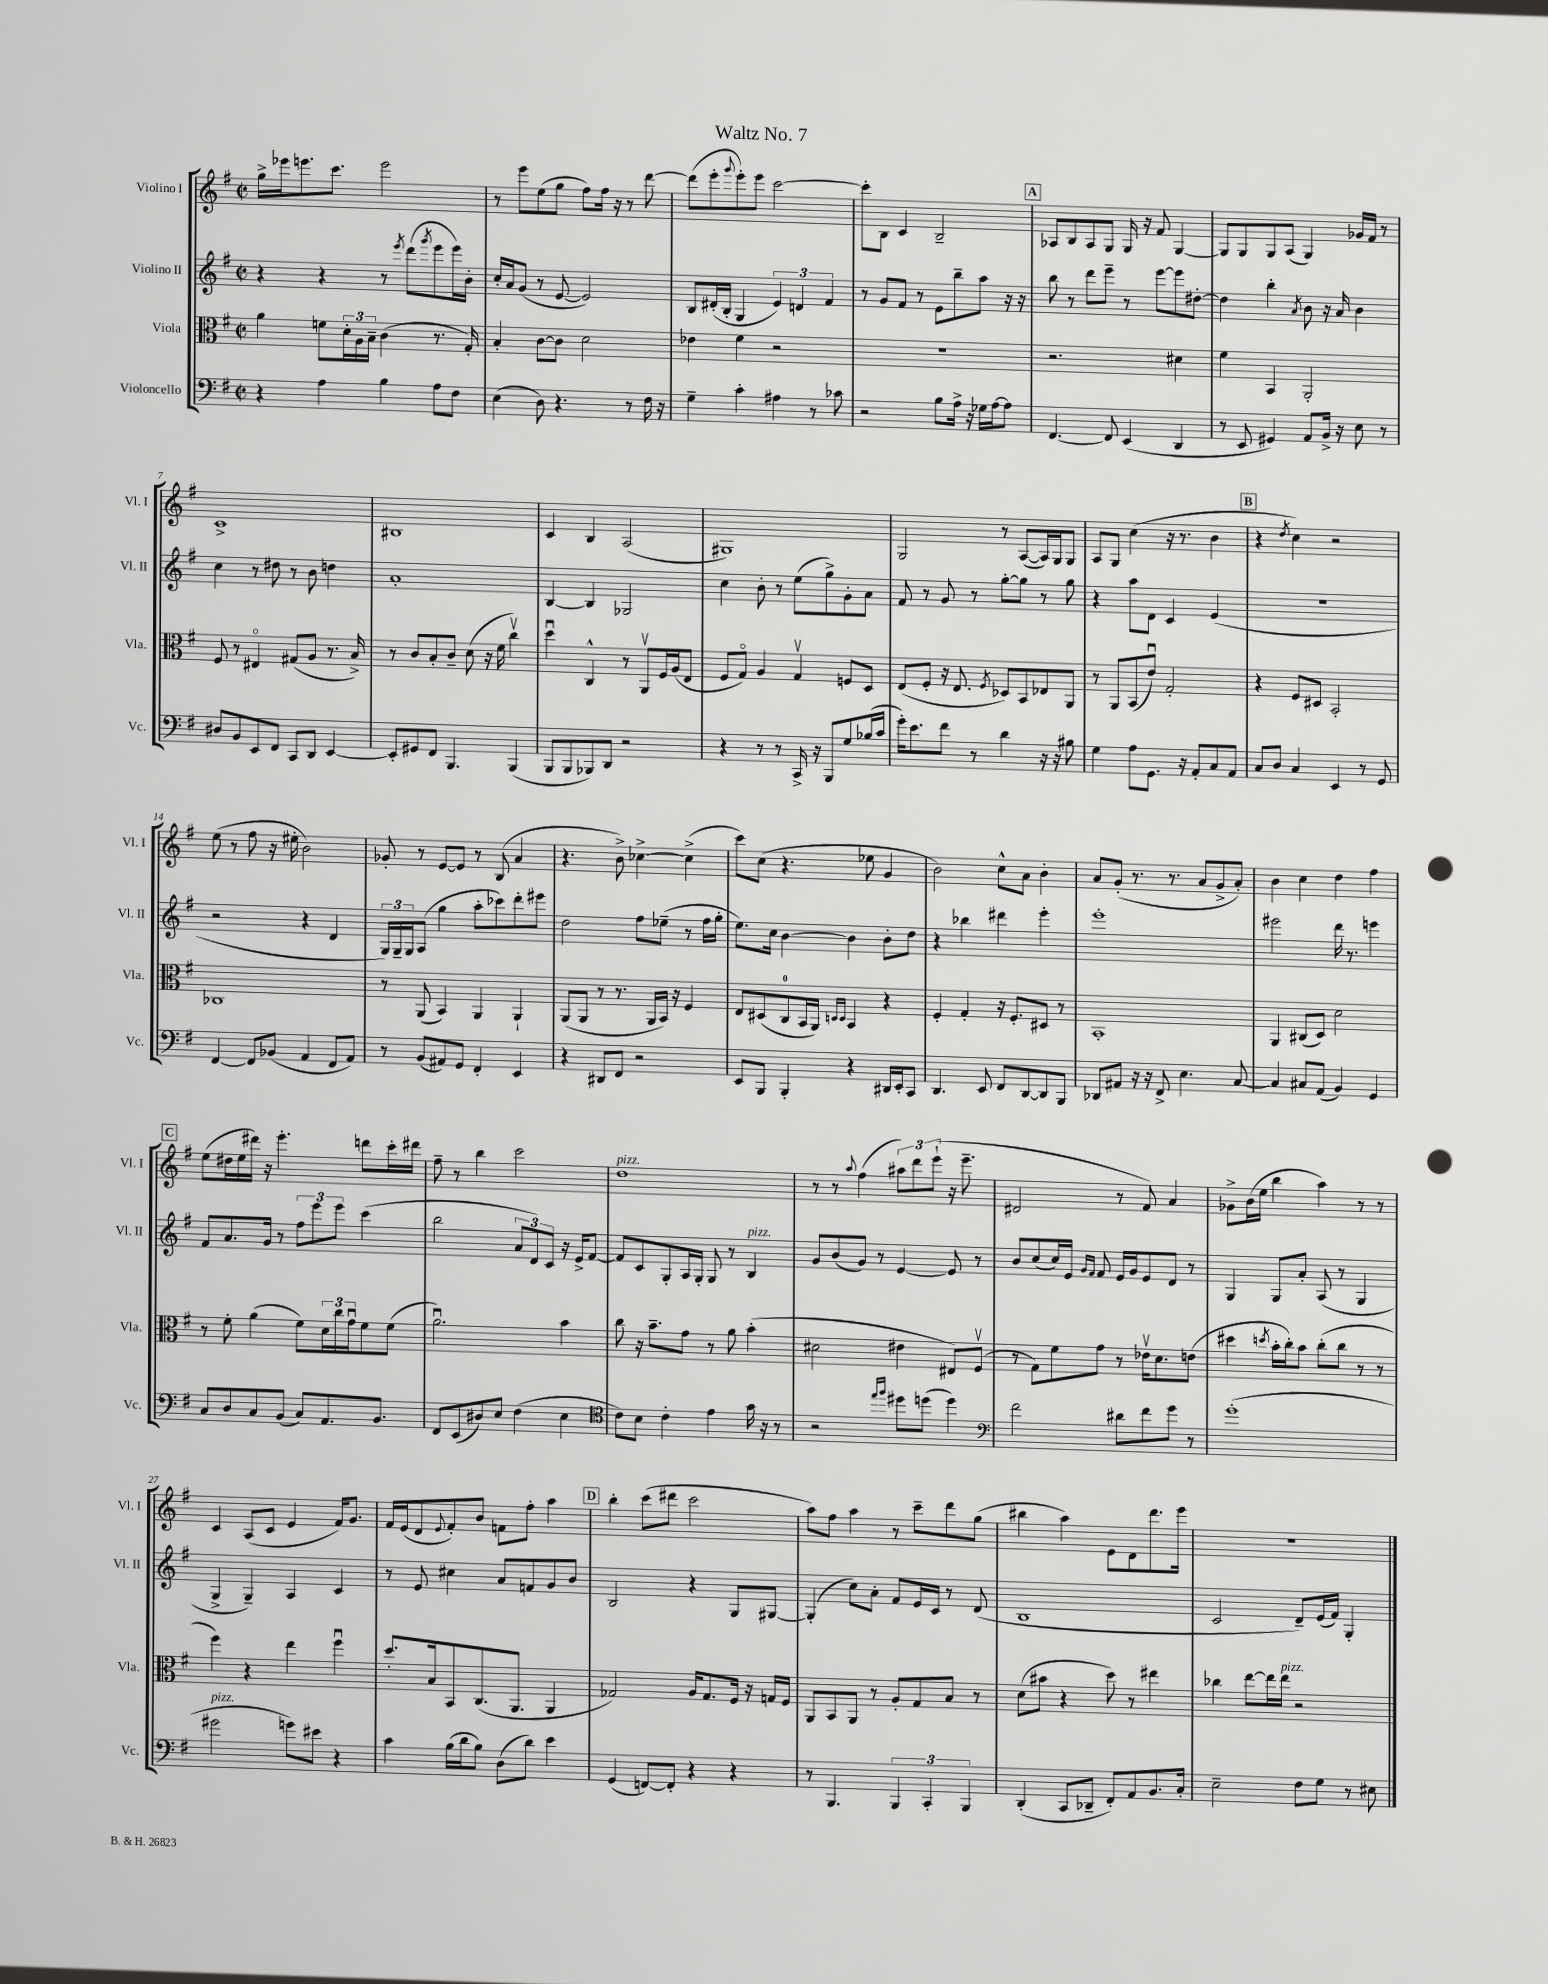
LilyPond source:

\header { title = "Waltz No. 7" }
<<
\new StaffGroup <<
\new Staff = "s0" \with { instrumentName = "Violino I" shortInstrumentName = "Vl. I" } {
    \clef treble \key g \major \defaultTimeSignature \time 2/2
    g''16-> ees'''16 e'''8. c'''8. e'''2 |
    r8 e'''8 e''8( g''8 fis''8) fis''16 r16 r8 d'''8~ |
    d'''8( e'''8-. \appoggiatura { g'''8 } e'''8-.) e'''8 c'''2~ |
    c'''8-. b8 c'4 b2-- |
    \mark \markup { \box "A" } aes8 b8 aes8 g8 g16 r16 fis'8 g4~ |
    g8 g8 g8 a8( g4) ges'16 fis'16 r8 |
    c'1-> |
    bis1 |
    c'4 b4 a2( |
    gis1) |
    g2 r8 a8~( a16) g16 g8 |
    a8 g8 c''4( r16 r8. b'4 |
    \mark \markup { \box "B" } r4 \acciaccatura { d''8 } c''4) r2 |
    e''8( r8 fis''8 r16 eis''16-. b'2) |
    ges'8-. r8 e'8~ e'8 r8 b8( a'4 |
    r4. b'8->) ces''4~-> ces''4->( |
    c'''8) c''8( r4. ees''8 g'4 |
    b'2) c''8-^ a'8 b'4-. |
    a'8 g'8-.( r8. r8. a'8 g'8-> a'8-.) |
    b'4 c''4 d''4 fis''4 |
    \mark \markup { \box "C" } e''8( dis''16 e''16 dis'''16) r16 e'''4.-. d'''8 c'''16-. dis'''16 |
    fis''8-- r8 b''4 c'''2 |
    d''1^\markup { \italic "pizz." } |
    r8 r8 \appoggiatura { a''8 } fis''4( \tuplet 3/2 { ais''8) d'''8 e'''8-!( } r16 e'''8.-- |
    dis'2 r8 fis'8) a'4 |
    ges'8-> b'16( e''16 b''4 a''4) r8 r8 |
    c'4 a8( c'8 e'4 fis'16) g'8. |
    fis'16 e'16( d'8 \appoggiatura { e'8 } fis'8-.) b'8 f'8 fis''8-. a''4 |
    \mark \markup { \box "D" } b''4-. c'''8( dis'''8 c'''2 |
    a''8) fis''8 a''4 r8 c'''8-- d'''8 g''8( |
    bis''4 a''4) e'8 d'8 d'''8. e'''16 |
    r1 \bar "|." |
}
\new Staff = "s1" \with { instrumentName = "Violino II" shortInstrumentName = "Vl. II" } {
    \clef treble \key g \major \defaultTimeSignature \time 2/2
    r4 r4 r8 \acciaccatura { e'''8 } d'''8( \acciaccatura { g'''8 } e'''8 e'''16) b'16-. |
    c''16-. a'16 g'8( r8 e'8~ e'2) |
    b8 dis'16-.( b16-. g4 \tuplet 3/2 { e'4) d'4 fis'4 } |
    r8 g'8 fis'8 r8 e'8 b''8-- a''8 r16 r16 |
    \mark \markup { \box "A" } b''8 r8 d'''8 e'''8-- r8 e'''8~ e'''8 dis''8~-. |
    dis''4 b''4-. \acciaccatura { a'8 } b'8 r16 a'16 b'4 |
    c''4 r8 dis''8 r8 b'8 d''4 |
    a'1-. |
    b4~ b4 ges2 |
    c''4 b'8-. r8 e''8( g''8->) g'8-. a'8 |
    fis'8 r8 g'8 r8 g''8~-. g''8 r8 g''8 |
    r4 a''8 d'8 c'4 e'4( |
    \mark \markup { \box "B" } R1 |
    r2 r4 d'4 |
    \tuplet 3/2 { g16) g16-- g16 } a8( g''4 a''8-. ces'''8) d'''8-. eis'''8 |
    d''2 fis''8 ees''8--( r8 fis''16 g''16-. |
    e''8.) c''16 b'4~ b'4 b'8-. d''8 |
    r4 bes''4 dis'''4 e'''4-. |
    e'''1-. |
    eis'''2 d'''16 r8. e'''4 |
    \mark \markup { \box "C" } fis'8 a'8. g'16 r8 \tuplet 3/2 { fis''8 e'''8 e'''8 } c'''4( |
    b''2 \tuplet 3/2 { a'8 d'8) c'8 } r16 e'16-> fis'8~ |
    fis'8 c'8 g8-. a16 g16-. g8 r8 b4^\markup { \italic "pizz." } |
    g'8 b'8( g'8) r8 e'4~ e'8 r8 |
    b'8 c''8( c''16) e'16 \grace { g'16 fis'16 } fis'8 e'16 g'16 e'8 d'8 r8 |
    g4 g8 a'8-. a8( r8 g4 |
    g4-> g4--) a4 c'4 |
    r8 e'8 cis''4 a'8 f'8 g'8 b'8 |
    \mark \markup { \box "D" } b2 r4 g8 gis8~ |
    gis4-.( c''8) a'8-. fis'8 e'16 c'16 r8 d'8( |
    b1 |
    c'2 d'8--) e'16( fis'16) g4-. \bar "|." |
}
\new Staff = "s2" \with { instrumentName = "Viola" shortInstrumentName = "Vla." } {
    \clef alto \key g \major \defaultTimeSignature \time 2/2
    a'4 f'8 \tuplet 3/2 { d'16-. a16 b16-- } c'4( r8. g16-.) |
    b4-. c'8~ c'8 d'2 |
    ees'4 fis'4 r2 |
    R1 |
    \mark \markup { \box "A" } r2. dis'4 |
    fis'4 b,4 a,2-. |
    fis8 r8 eis4\flageolet gis8( a8 r8. b16->) |
    r8 c'8 b8-. c'8-- d'8( r16 fis'16 c''4\upbow) |
    d''4\downbow c4-^ r8 a,8\upbow fis16 a16( e8 |
    fis8 g8\flageolet) a4 g4\upbow f8 d8 |
    e8( fis8-. r16 e8. \acciaccatura { fis8 } des8) b,8 ees8 a,8 |
    r8 a,8 b,8( e'8\downbow) g2-. |
    \mark \markup { \box "B" } r4 fis8 dis8 b,2-. |
    ces1 |
    r8 a,8( b,4) a,4 a,4-! |
    a,8( a,8 r8 r8. a,16 b,16) r16 fis4 |
    e8 dis8( c8-0 b,16 a,16) \grace { d16 d16 } b,4 r4 |
    fis4-. g4-. r16 fis8.-. dis8 r8 |
    b,1-. |
    a,4 cis8( d8) d'2 |
    \mark \markup { \box "C" } r8 fis'8-. a'4( fis'8) \tuplet 3/2 { d'16 c''16 g'16\downbow } fis'8 fis'8( |
    a'2.\downbow) b'4 |
    c''8 r16 b'8.-- g'8 r8 a'8 b'4-.( |
    dis'2 eis'4 eis8) fis8\upbow( |
    r8 g8) fis'8 g'8 r8 ees'16\upbow d'8. e'8( |
    dis''4 \acciaccatura { d''8 } b'16-. c''16-.) b'8 c''8-.( c''8 r8 r8 |
    fis''4) r4 e''4 fis''4\downbow |
    d''8.-. b16 b,8 c8.( a,8. a,4 |
    \mark \markup { \box "D" } ges2) a16 ges8. fis16 r16 g16 fis16 |
    a,8 b,8 a,8 r8 a8-. g8 b8 r8 |
    d'8( bis'8 r4 d''8) r8 eis''4 |
    ces''4 e''8~ e''16 e''16^\markup { \italic "pizz." } r2 \bar "|." |
}
\new Staff = "s3" \with { instrumentName = "Violoncello" shortInstrumentName = "Vc." } {
    \clef bass \key g \major \defaultTimeSignature \time 2/2
    r4 a4 b4 a8 fis8 |
    e4( d8) r4. r8 fis16 r16 |
    g4-- c'4-. ais4 r8 ces'8 |
    r2 b8 a16-> r16 ges16 a16~ a8 |
    \mark \markup { \box "A" } fis,4.~ fis,8 e,4( d,4 |
    r8 e,8 gis,4) a,8 b,16-> r16 e8 r8 |
    dis8 b,8 e,8 fis,8 c,8 d,8 e,4~ |
    e,8-. gis,8 fis,8 b,,4. b,,4( |
    b,,8 b,,8 bes,,8) d,8 r2 |
    r4 r8 r8 c,16-> r16 b,,8 g8 bes16( c'16 |
    g'16-.) e'8. fis'8 r8 d'4 r16 r16 bis8 |
    g4 a8 g,8. r16 a,8-. c8 a,8 |
    \mark \markup { \box "B" } c8 d8 c4 e,4 r8 g,8 |
    fis,4~ fis,8 bes,8( a,4 fis,8 a,8) |
    r8 b,8( ais,8) g,8 fis,4-. e,4 |
    r4 dis,8 fis,8 r2 |
    e,8 b,,8 b,,4-. r4 dis,16 e,16-. c,8 |
    d,4. e,8 fis,8 d,8~ d,8 b,,8 |
    des,8 ais,8 r16 r16 fis,8-> e4. c8~ |
    c4 cis8 a,8( b,4) g,4 |
    \mark \markup { \box "C" } c8 d8 c8 b,8( c8) a,8. b,8. |
    fis,8 e,8( dis8) e8 fis4( e4 |
    \clef tenor c'8) b8 c'4-. e'4 g'16 r16 r8 |
    r2 \grace { e''16 fis''16 } dis''8 d''8( d''4) |
    \clef bass fis'2 dis'8 fis'8 g'8 r8 |
    g'1-.( |
    gis'2^\markup { \italic "pizz." } g'8) eis'8 r4 |
    c'4 b16( d'16 b8) d8( d'8) e'4 |
    \mark \markup { \box "D" } g,4( f,8~) f,8-. r4 r4 |
    r8 b,,4. \tuplet 3/2 { b,,4 c,4-. b,,4 } |
    d,4-.( c,8 des,8-- fis,8-.) a,8 b,8. c16-. |
    e2-- fis8 g8 r8 eis8 \bar "|." |
}
>>
>>
